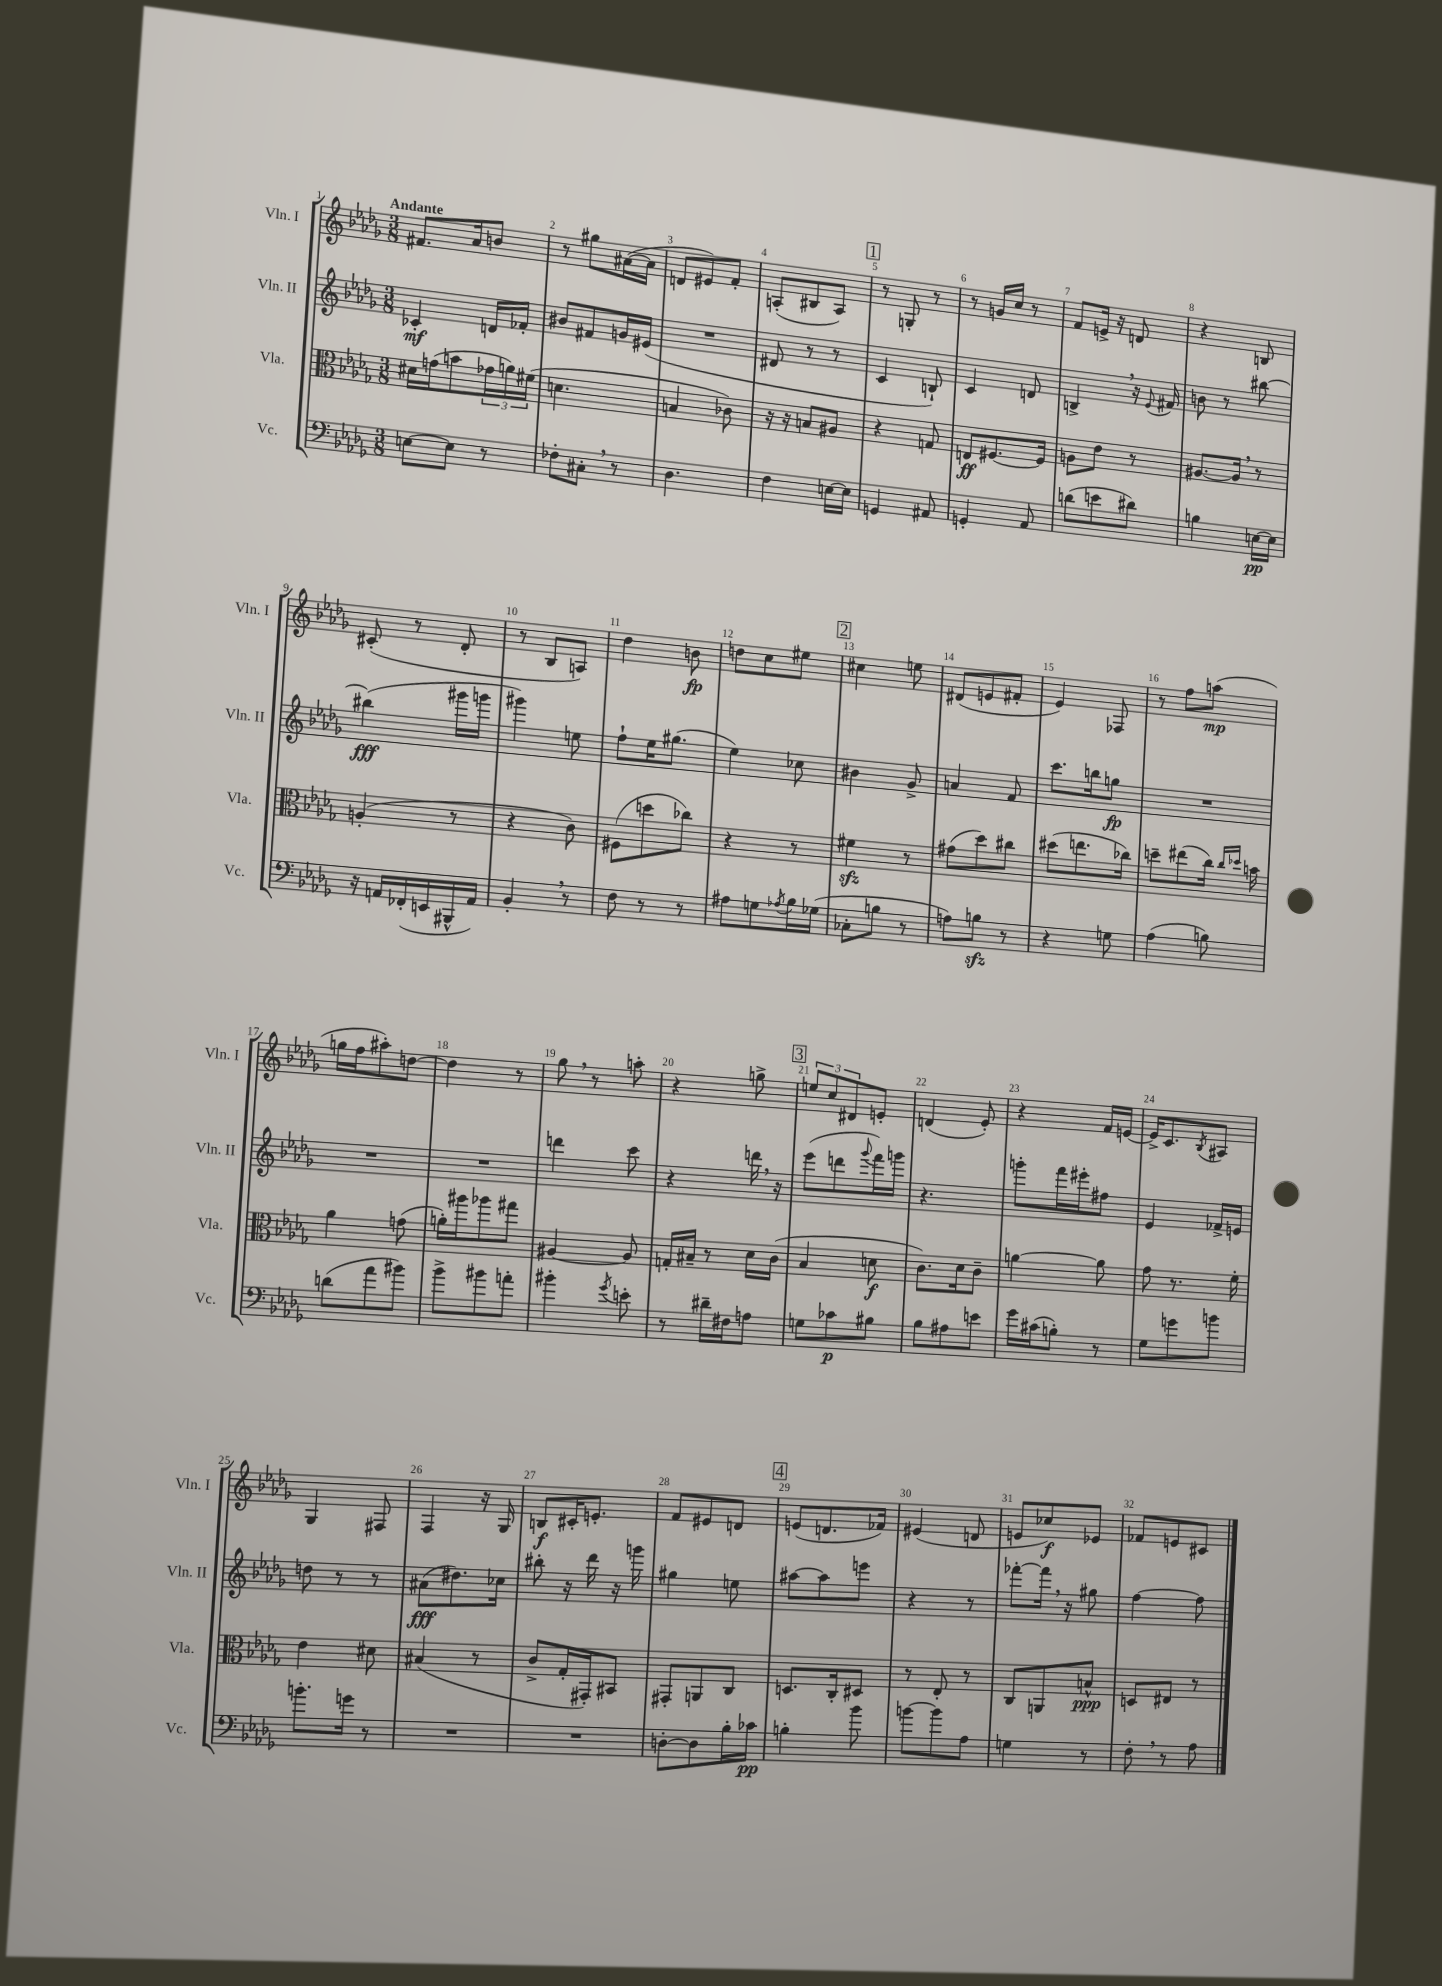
<<
\new StaffGroup <<
\new Staff = "s0" \with { instrumentName = "Vln. I" shortInstrumentName = "Vln. I" } {
    \clef treble \key des \major \numericTimeSignature \time 3/8 \tempo "Andante"
    fis'8. aes'16 b'8 |
    r8 gis''8 ais'16~( ais'16 |
    d'8 eis'8) f'8-. |
    a8-.( bis8 a8) |
    \mark \markup { \box "1" } r8 g8-. r8 |
    r8 g'16 c''16 r8 |
    f'8 e'16-> r16 d'8 |
    r4 b8 |
    cis'8-.( r8 des'8-. |
    r8 bes8 a8) |
    des''4 b'8\fp |
    d''8 c''8 eis''8 |
    \mark \markup { \box "2" } cis''4 e''8 |
    dis'8( e'8 fis'8-. |
    ees'4) fes8 |
    r8 f''8 a''8\mp( |
    g''16 f''16 ais''8-.) d''8~ |
    d''4 r8 |
    ges''8 \breathe r8 a''8-. |
    r4 g''8-> |
    \mark \markup { \box "3" } \tuplet 3/2 { e''8 c''8 dis'8 } e'8-. |
    d'4( ees'8-.) |
    r4 f'16 e'16~ |
    e'16-> c'8. \acciaccatura { bes8 } ais8 |
    ges4 fis8 |
    f4 r16 ges16 |
    b8\f cis'16-. e'8.-. |
    f'8 eis'8 d'8 |
    \mark \markup { \box "4" } e'8( d'8. fes'16) |
    eis'4( d'8 |
    e'8 ces''8\f) ees'8 |
    fes'8 e'8 cis'8 \bar "|." |
}
\new Staff = "s1" \with { instrumentName = "Vln. II" shortInstrumentName = "Vln. II" } {
    \clef treble \key des \major \numericTimeSignature \time 3/8
    ces'4-.\mf d'16 fes'16-. |
    bis'8 fis'8 g'16 eis'16( |
    R4. |
    dis'8 r8 r8 |
    \mark \markup { \box "1" } c'4 b8-!) |
    c'4 d'8 |
    b4-> \breathe r16 \appoggiatura { ees'8 } fis'16 |
    b'8 r8 bis''8~ |
    bis''4\fff( gis'''16 g'''16 |
    gis'''4) e''8 |
    f''8-! ees''16 gis''8.( |
    ees''4) ces''8 |
    \mark \markup { \box "2" } bis'4 ges'8-> |
    a'4 f'8 |
    c'''8. b''16 g''8\fp |
    R4. |
    R4. |
    R4. |
    d'''4 c'''8 |
    r4 d'''16 \breathe r16 |
    \mark \markup { \box "3" } ees'''8( d'''8 \appoggiatura { ges'''8 } f'''16) g'''16 |
    r4. |
    g'''8-. f'''16 eis'''16-. fis''8 |
    ees'4 fes'16-> e'16 |
    d''8 r8 r8 |
    ais'8\fff( dis''8.) ces''16 |
    bis''8-. r16 des'''16 r16 g'''16 |
    gis''4 e''8 |
    \mark \markup { \box "4" } ais''8~ ais''8 e'''8 |
    r4 r8 |
    fes'''8~-. fes'''16 \breathe r16 gis''8 |
    f''4~ f''8 \bar "|." |
}
\new Staff = "s2" \with { instrumentName = "Vla." shortInstrumentName = "Vla." } {
    \clef alto \key des \major \numericTimeSignature \time 3/8
    dis'16 g'16( b'8 \tuplet 3/2 { ges'16 a'16) fis'16( } |
    d'4. |
    b4 ces'8) |
    r16 r16 b8 ais8 |
    \mark \markup { \box "1" } r4 g8 |
    e8\ff fis8.~ fis16 |
    a8 ees'8 r8 |
    ais8.~ ais16 \breathe r8 |
    a4-.( r8 |
    r4 c'8) |
    fis8( d''8 ces''8) |
    r4 r8 |
    \mark \markup { \box "2" } fis'4\sfz r8 |
    gis'8( des''8) cis''8 |
    dis''8( e''8. ces''16) |
    d''8-- eis''8( c''16) \grace { c''16 des''16 } b'16 |
    aes'4 g'8( |
    a'16-.) ais''16 aes''8 gis''8 |
    ais4~ ais8 |
    g16-. bis16-- r8 des'16 c'16( |
    \mark \markup { \box "3" } bes4 d'8\f |
    c'8.) des'16 c'8-- |
    a'4~ a'8 |
    ges'8 r8. f'16-. |
    ees'4 dis'8 |
    bis4( r8 |
    c'8-> ges16-. gis,16-.) bis,8 |
    gis,8-. a,8 c8 |
    \mark \markup { \box "4" } d8. c16-. dis8 |
    r8 ees8-. r8 |
    c8 a,8 b8-^\ppp |
    d8 eis8 r8 \bar "|." |
}
\new Staff = "s3" \with { instrumentName = "Vc." shortInstrumentName = "Vc." } {
    \clef bass \key des \major \numericTimeSignature \time 3/8
    e8~ e8 r8 |
    fes8-. cis8-. \breathe r8 |
    des4. |
    f4 e16~ e16 |
    \mark \markup { \box "1" } g,4 ais,8 |
    g,4-. aes,8 |
    d'8( e'8 dis'8) |
    b4 e16~\pp e16 |
    r16 a,16 fes,16-.( e,16 bis,,16-^ a,16) |
    bes,4-. \breathe r8 |
    f8 r8 r8 |
    ais8 g8 \acciaccatura { aes8 } bes16 ges16( |
    \mark \markup { \box "2" } ces8-. b8 r8 |
    a8) b8\sfz r8 |
    r4 g8 |
    aes4( b8) |
    d'8( aes'8 bis'8) |
    bes'8-> bis'8 a'8-. |
    bis'4-. \acciaccatura { ges'8 } e'8-. |
    r8 dis'16-- fis16 a8 |
    \mark \markup { \box "3" } g8 ces'8\p bis8 |
    bes8 ais8 e'8 |
    ges'16 cis'16( b8-.) r8 |
    ges8 g'8 b'8 |
    b'8.-. g'16 r8 |
    R4. |
    R4. |
    d8~-. d8 bes16-. ces'16\pp |
    \mark \markup { \box "4" } b4-. bes'8 |
    b'8~ b'8 aes8 |
    g4 r8 |
    f8-. \breathe r8 aes8 \bar "|." |
}
>>
>>
\layout { \context { \Score \override BarNumber.break-visibility = ##(#f #t #t) barNumberVisibility = #all-bar-numbers-visible } }
